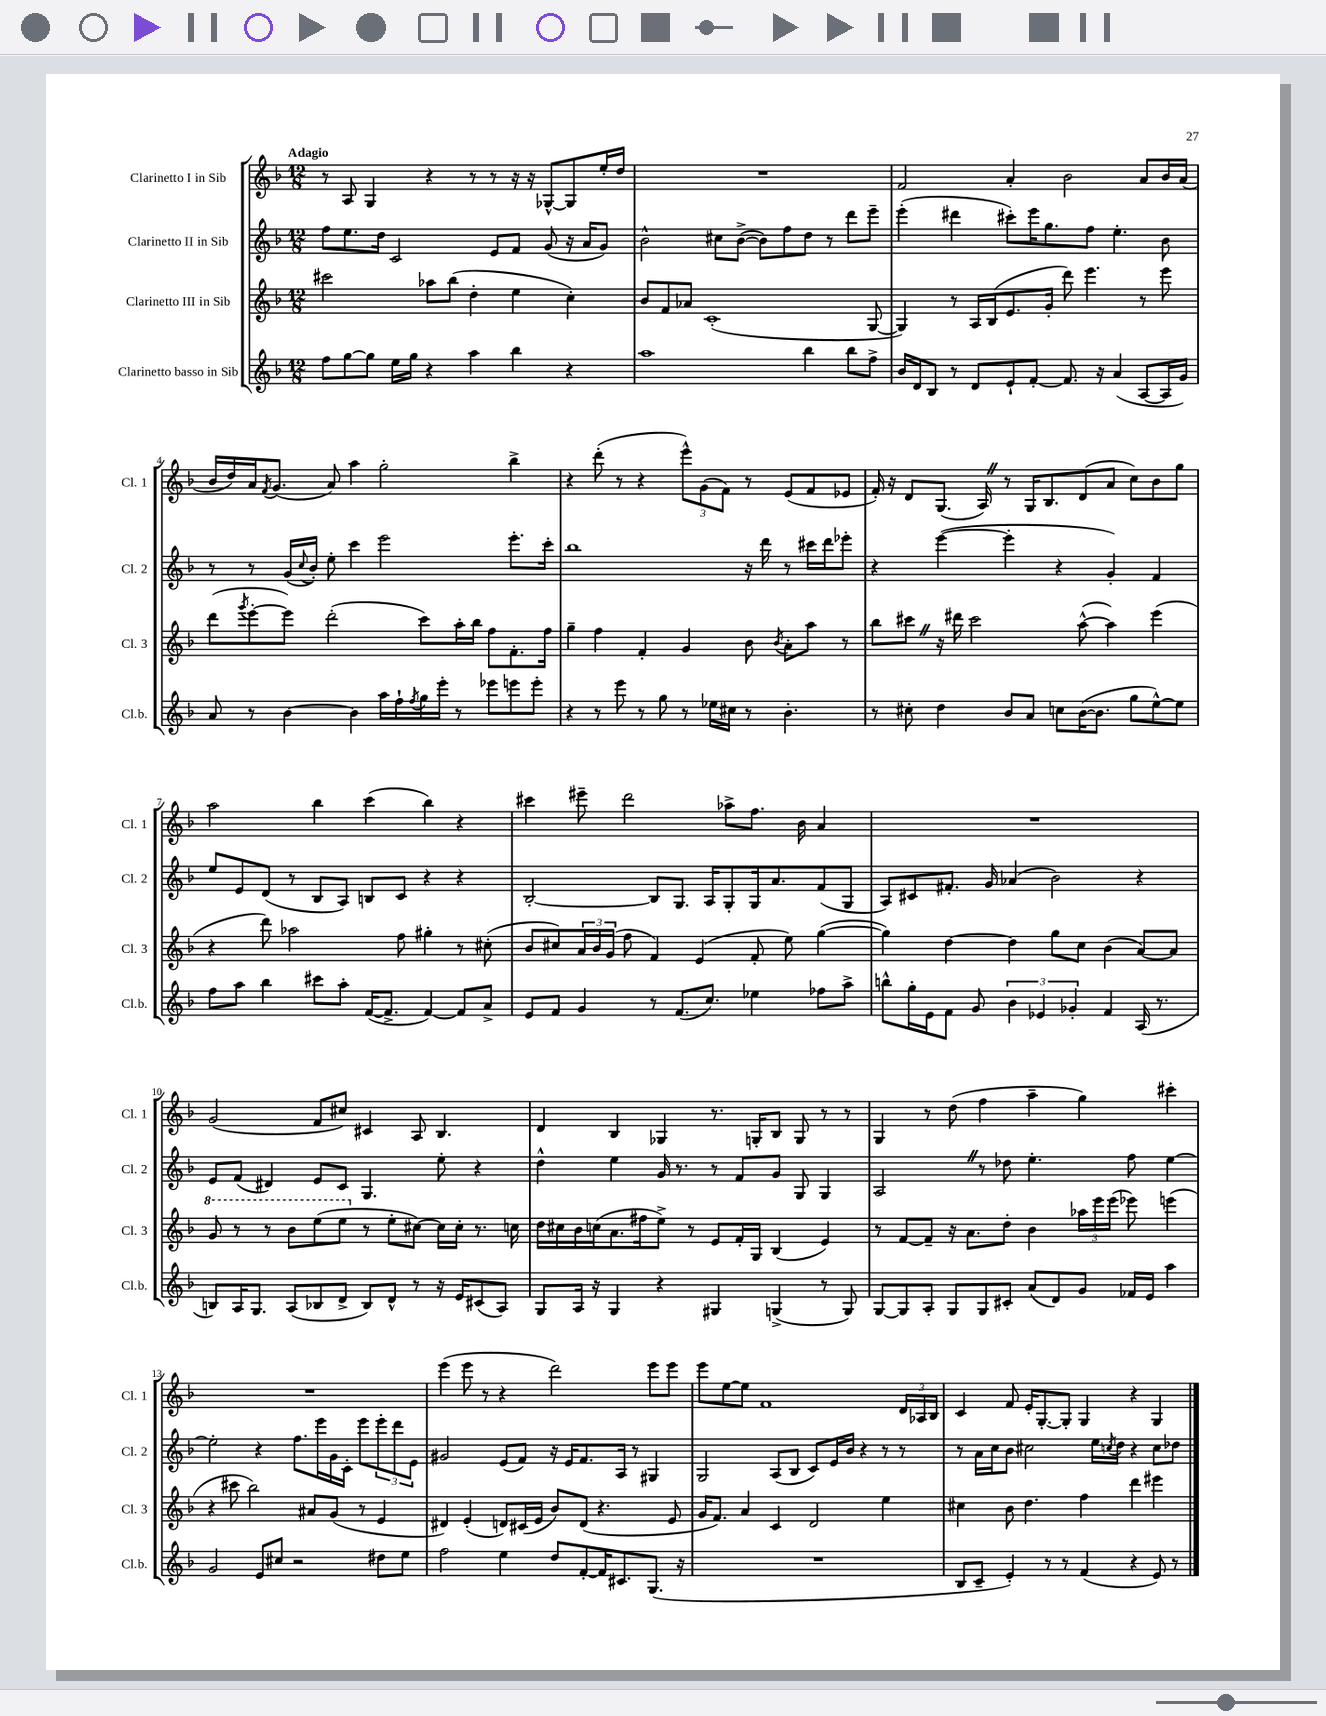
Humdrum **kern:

**kern	**kern	**kern	**kern
*staff4	*staff3	*staff2	*staff1
*clefG2	*clefG2	*clefG2	*clefG2
*k[b-]	*k[b-]	*k[b-]	*k[b-]
*M12/8	*M12/8	*M12/8	*M12/8
8ff	2ccc#	8ff	8r
[8gg	.	8.ee	8A
8gg]	.	.	4G
.	.	16dd	.
16ee	.	2c	.
16gg	.	.	.
4r	8aa-	.	4r
.	(8bb-	.	.
4aa	4dd'	.	8r
.	.	8e	8r
4bb-	4ee	8f	16r
.	.	.	16r
.	.	(8g	[8G-^^
4r	4cc')	16r	8G-]
.	.	16a	.
.	.	8g)	16ee'
.	.	.	16dd
=	=	=	=
1aa	8b-	2b-^^	1.r
.	8f	.	.
.	8a-	.	.
.	(1c'	.	.
.	.	8cc#	.
.	.	([8b-^	.
.	.	8b-])	.
.	.	8ff	.
4bb-	.	8dd	.
.	.	8r	.
8bb-	.	8ddd	.
8ff^	[8G	8eee~	.
=	=	=	=
16b-	4G])	(4eee'	2f
16d	.	.	.
8B-	.	.	.
8r	8r	4ddd#	.
8d	16A	.	.
.	(16B-	.	.
8e`	8.e	8ccc#')	4a'
[8f'	.	16eee	.
.	16g'	8.gg	.
8.f]	8ddd)	.	2b-
.	4.eee	8ff	.
16r	.	.	.
(4a	.	4.ee'	.
[8A	8r	.	8a
16A]	8eee	8b-	16b-
16g)	.	.	(16a
=	=	=	=
8a	(8ddd	8r	16b-
.	.	.	16dd)
.	8qggg	.	.
8r	[8eee'	8r	16a
.	.	.	8qf
.	.	.	(8.g
[4b-	8eee])	(16g	.
.	.	8qqcc	.
.	.	16b-')	.
.	(2ddd'	8ee'	8a)
4b-]	.	4ccc	4aa
16aa	.	2eee	2gg'
16ff`	.	.	.
8qff	.	.	.
16gg	8ccc)	.	.
16eee'	.	.	.
8r	16aa'	.	.
.	16bb-	.	.
8eee-	8ff	.	.
8eee	8.f'	8.eee'	4bb-^
8eee'	.	.	.
.	16ff	16ccc'	.
=	=	=	=
4r	4gg~	1bb-	4r
8r	4ff	.	(8ddd'
8eee	.	.	8r
8r	4f'	.	4r
8gg	.	.	.
8r	4g	.	12eee^^)
.	.	.	(12g
16ee-	.	.	.
.	.	.	12f)
16cc#	.	.	.
8r	8b-	16r	8r
.	.	16ddd	.
.	8qb-	.	.
4.b-'	8a'	8r	(8e
.	8aa	16ccc#	8f
.	.	16ddd	.
.	8r	8eee-'	8e-
=	=	=	=
8r	8bb-	4r	16f')
.	.	.	16r
8cc#'	8ccc#	.	8d
4dd	16r	([4eee	(8.G
.	16ddd#	.	.
.	2ccc#	.	.
.	.	.	16A)
8b-	.	4eee']	8r
8a	.	.	16G
.	.	.	8.B-
8cc	.	4r	.
([16b-	([8aa^^	.	(8d
8.b-]	.	.	.
.	4aa])	4g')	8a
8gg	.	.	8cc)
[8ee^^)	(4eee	4f	8b-
8ee]	.	.	8gg
=	=	=	=
8ff	4r	8ee	2aa
8aa	.	8e	.
4bb-	8ddd)	(8d	.
.	2aa-	8r	.
8ccc#	.	8B-	4bb-
8aa'	.	8A)	.
([16f	.	8B	(4ccc
8.f^]	.	.	.
.	8ff	8c	.
[4f)	4gg#'	4r	4bb-)
8f]	8r	4r	4r
8a^	(8cc#'	.	.
=	=	=	=
8e	8b-	[2B-'	4ccc#
8f	8cc#)	.	.
4g	24a	.	8eee#~
.	24b-	.	.
.	(24g	.	.
.	8ff	.	2ddd
8r	4f)	8B-]	.
(8.f	.	8.G	.
.	(4e	.	.
8.cc)	.	16A	.
.	.	8G'	8aa-^
4ee-	8f'	16G	8.ff
.	.	8.a	.
.	8ee)	.	.
.	.	.	16b-
8ff-	([4gg	(8f	4a
8aa^	.	8G	.
=	=	=	=
8bb^^	4gg])	8A)	1.r
16gg'	.	8c#	.
16e	.	.	.
8f	[4dd	8.f#'	.
8g	.	.	.
.	.	16g	.
6b-	4dd]	(4a-	.
6e-	.	.	.
.	8gg	2b-)	.
6g-'	.	.	.
.	8cc	.	.
4f	(4b-	.	.
(16A	[8a)	4r	.
8.r	.	.	.
.	8a]	.	.
=	=	=	=
8B)	8gg	8e	(2g
16A	8r	(8f	.
8.G	.	.	.
.	8r	4d#)	.
(8A	8bb-	.	.
8B-	(8eee	8e	8f
8d^	8eee	8c	8cc#)
8B-)	8r	4.G	4c#
8d^^	8ee'	.	.
8r	[8cc#)	.	8A
16r	16cc#]	8ee'	4.B-
16e	16cc#'	.	.
(8c#	8.r	4r	.
8A)	.	.	.
.	16cc	.	.
=	=	=	=
8G	16dd	4dd^^	4d
.	16cc#	.	.
16A	16b-	.	.
16r	(16cc	.	.
4G	8.a	4ee	4B-
.	16ff#	.	.
4r	8ee^)	16g	4G-
.	.	8.r	.
.	8r	.	.
4G#	8e	8r	8.r
.	16f'	8f	.
.	16G	.	16G'
(4G^	(4B-	8g	8B-
.	.	8G	8G
8r	4e)	4G	8r
8G)	.	.	8r
=	=	=	=
[8G	8r	2A	4G
8G]	[8f	.	.
8A'	8f~]	.	8r
8G	16r	.	(8dd
.	8.a	.	.
8G	.	8r	4ff
8c#'	8dd'	8dd-	.
(8a	4b-	4.ee'	4aa~
8d)	.	.	.
8g	24aa-	.	4gg)
.	24eee	.	.
.	(24eee	.	.
16f-	8eee-)	8ff	.
16e	.	.	.
4aa	(4eee	[4ee	4ccc#'
=	=	=	=
2g	4r	2ee']	1.r
.	8ccc#	.	.
.	2bb-)	.	.
8e	.	4r	.
8cc#	.	.	.
2r	.	8.ff	.
.	8a#	.	.
.	.	16eee	.
.	(8g	16g	.
.	.	16c'	.
.	8r	8eee	.
8dd#	4e	12eee'	.
.	.	12ddd	.
8ee	.	.	.
.	.	12e	.
=	=	=	=
2ff	4d#)	2g#	(4eee
.	(4e'	.	8eee
.	.	.	8r
4ee	8d)	(8e	4r
.	(16c#	8f)	.
.	16e	.	.
8dd	8b-)	16r	2ddd)
.	.	16e	.
[8f'	(8d	8.f	.
16f]	4.r	.	.
8.c#	.	16A	.
.	.	8r	.
(8.G	.	4G#	8eee
.	8e	.	8eee
16r	.	.	.
=	=	=	=
1.r	16g	2G	8eee
.	8.f)	.	.
.	.	.	[8ee
.	4a	.	8ee]
.	.	.	1f
.	4c	(8A	.
.	.	8B-	.
.	2d	8c)	.
.	.	16e	.
.	.	16b-	.
.	.	4r	.
.	4ee	8r	.
.	.	8r	24d
.	.	.	24A-
.	.	.	24B-
=	=	=	=
8B-	4cc#	8r	4c
8c~	.	16a	.
.	.	16cc	.
4e')	8b-	8b-	8f
.	4.dd	2cc#	16e'
.	.	.	[8.G'
8r	.	.	.
8r	.	.	8G']
(4f	4ff	.	4G
.	.	16ee	.
.	.	8qcc	.
.	.	16dd	.
4r	4ddd	4r	4r
8e)	4eee#	8cc	4G
8r	.	8dd-	.
==	==	==	==
*-	*-	*-	*-
